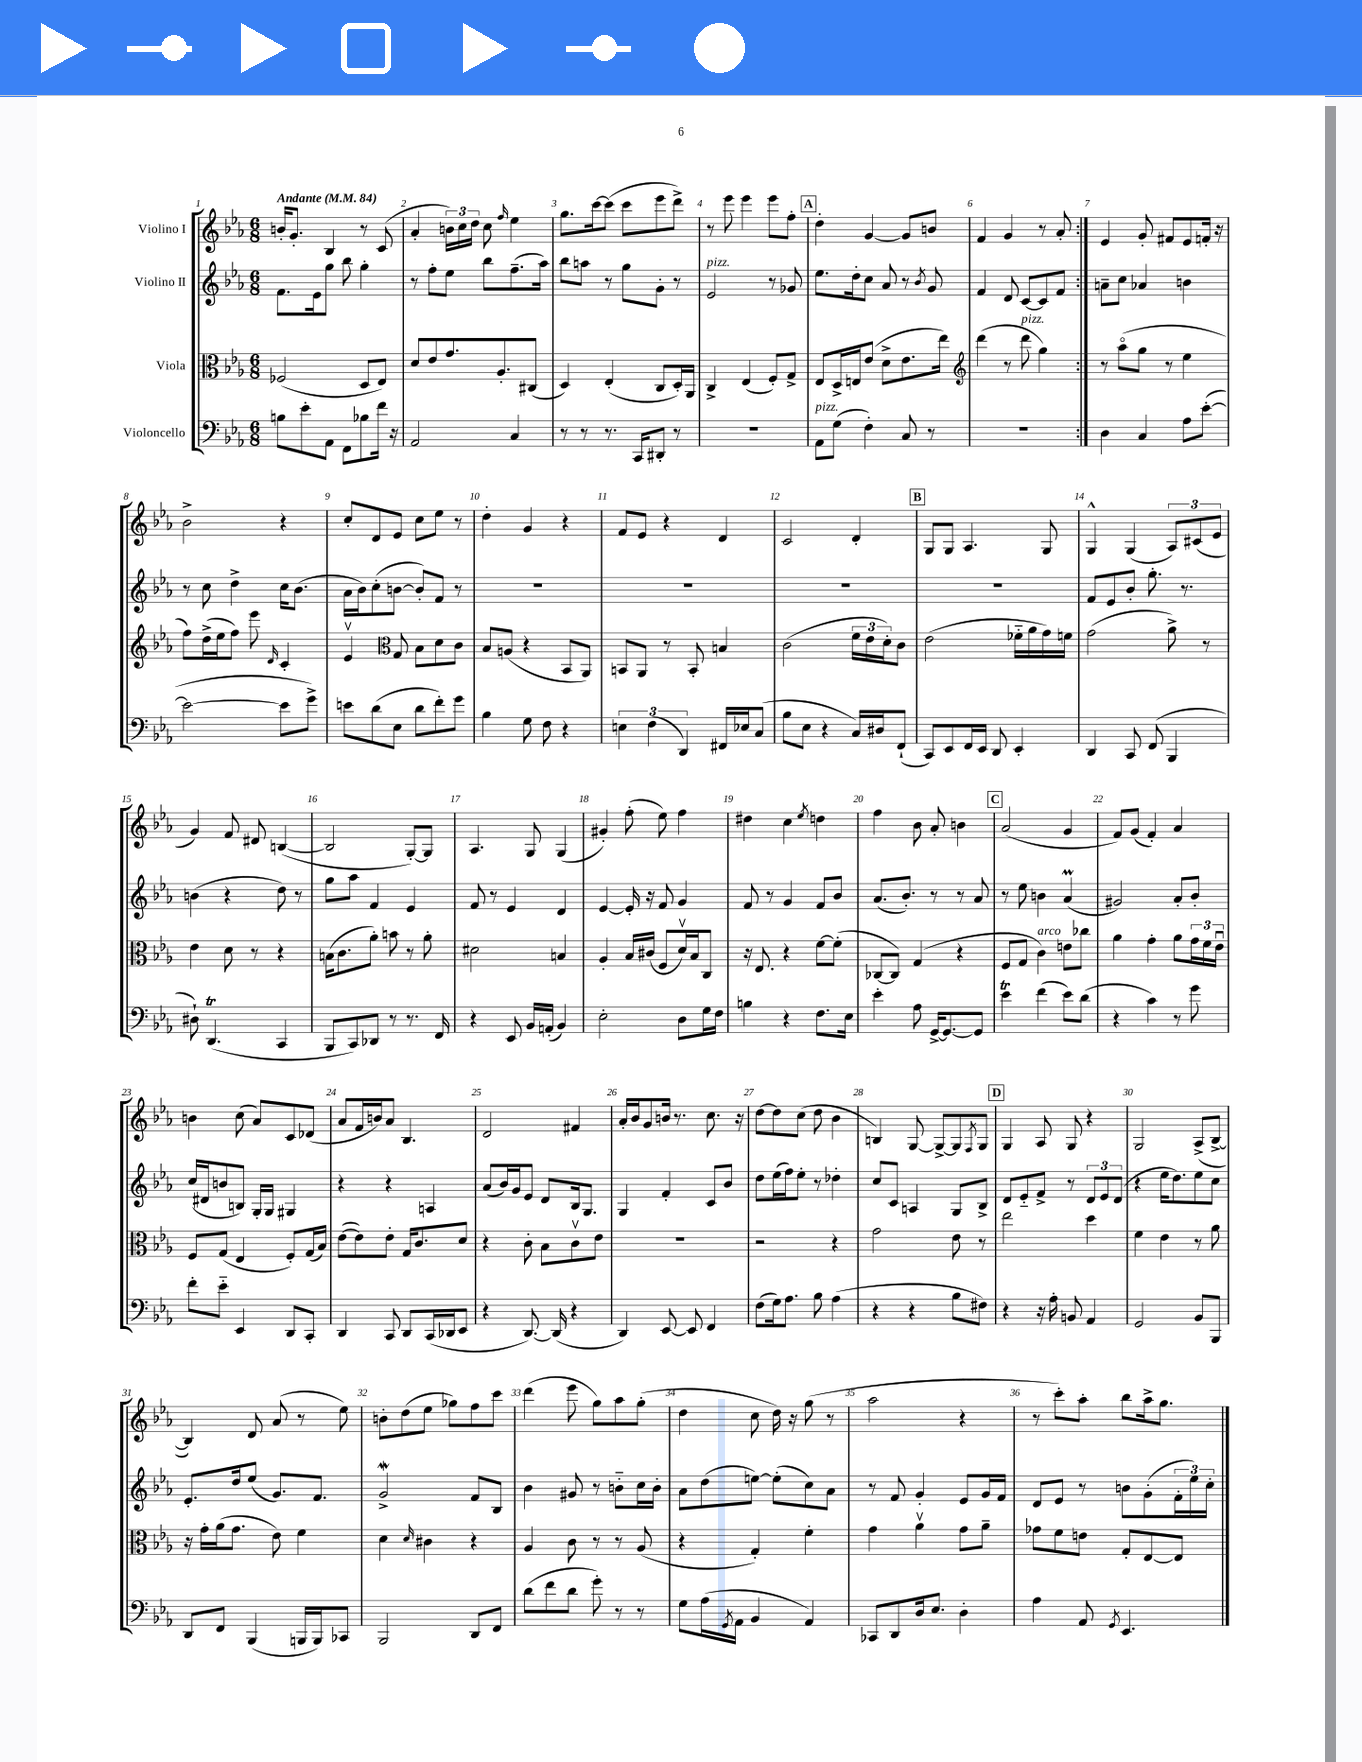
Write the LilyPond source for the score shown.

<<
\new StaffGroup <<
\new Staff = "s0" \with { instrumentName = "Violino I" } {
    \clef treble \key ees \major \numericTimeSignature \time 6/8 \tempo "Andante" 4 = 84
    \repeat volta 2 { b'16-. g'8.-. bes4 r8 c'8( |
    aes'4-. \tuplet 3/2 { b'16) c''16 d''16 } c''8 \grace { f''16 } ees''4 |
    g''8. c'''16~ c'''8( c'''8 ees'''8 d'''8->) |
    r8 ees'''8 ees'''4 ees'''8 f''8-. |
    \mark \markup { \box "A" } d''4-. g'4~ g'8 b'8 |
    f'4 g'4 r8 aes'8-. | }
    ees'4 g'8-. fis'8 ees'8 f'16-. r16 |
    bes'2-> r4 |
    c''8-. d'8 ees'8 c''8 ees''8 r8 |
    d''4-. g'4 r4 |
    f'8 ees'8 r4 d'4 |
    c'2 d'4-. |
    \mark \markup { \box "B" } g8 g8 aes4. g8 |
    g4-^ g4( \tuplet 3/2 { aes8) cis'8( ees'8 } |
    g'4) f'8 dis'8 b4~( |
    b2 g8~-.) g8 |
    aes4. g8 g4( |
    gis'4-.) f''8-.( ees''8) f''4 |
    dis''4 c''4 \acciaccatura { ees''8 } d''4 |
    f''4 bes'8 aes'8-. b'4 |
    \mark \markup { \box "C" } aes'2( g'4 |
    f'8) g'8( f'4-.) aes'4 |
    b'4 c''8( aes'8) c'8 des'8( |
    aes'8 f'16 b'16) aes'8 bes4. |
    d'2 fis'4 |
    aes'16-. bes'16 g'8 b'16 r8. c''8. r16 |
    d''8~ d''8 c''8( d''8 bes'4 |
    b4) g8~ g8~-> g8 \acciaccatura { f8 } g8 |
    \mark \markup { \box "D" } g4 aes8 g8 r4 |
    g2 aes8->( bes8~-> |
    bes4) d'8 aes'8( r8 ees''8) |
    b'8-. d''8( ees''8 ges''8) f''8 c'''8 |
    d'''4( ees'''8 g''8) aes''8 g''8-.( |
    d''4 c''8 d''16) r16 g''8( r8 |
    aes''2 r4 |
    r8 c'''8-.) aes''8-. bes''8 aes''16-> g''8. \bar "|." |
}
\new Staff = "s1" \with { instrumentName = "Violino II" } {
    \clef treble \key ees \major \numericTimeSignature \time 6/8
    \repeat volta 2 { f'8. ees'16 g''8 bes''8 g''4-. |
    r8 f''8-. ees''8 bes''8 f''8.--( aes''16) |
    bes''8 a''8 r8 g''8 g'8-. r8 |
    ees'2^\markup { \italic "pizz." } r8 ges'8 |
    \mark \markup { \box "A" } ees''8. d''16-. c''8 aes'8 r8 \acciaccatura { bes'8 } g'8 |
    f'4 d'8 c'8~ c'8 f'8 | }
    a'8-- c''8 aes'4 b'4 |
    r8 c''8 d''4-> c''16 bes'8.( |
    aes'16 bes'16) c''8-.( b'8~ b'8-.) f'8 r8 |
    R2. |
    R2. |
    R2. |
    \mark \markup { \box "B" } R2. |
    f'8 ees'8 bes'8-. g''8.-. r8. |
    b'4( r4 d''8) r8 |
    g''8 aes''8 f'4 ees'4 |
    f'8 r8 ees'4 d'4 |
    ees'4~ ees'16-. r16 f'8 g'4 |
    f'8 r8 g'4 f'8 bes'8 |
    aes'8.( bes'8.-.) r8 r8 aes'8 |
    \mark \markup { \box "C" } r8 ees''8 b'4 aes'4\prall( |
    gis'2) aes'8-. bes'8-. |
    c''16( dis'16 b'8 b8) g16-. g16 gis4 |
    r4 r4 a4 |
    aes'8( bes'16) g'16 ees'8 d'8 bes16 g8. |
    g4 f'4-. c'8 bes'8 |
    d''8 ees''16( f''16) ees''8-. r8 des''4-. |
    c''8 c'8 a4 g8 bes8-> |
    \mark \markup { \box "D" } d'8 ees'8-_ f'8-> r8 \tuplet 3/2 { d'8 ees'8 d'8( } |
    r4 ees''16 d''8.) ees''8 c''8 |
    ees'8.-. d''16 ees''8( g'8.) f'8. |
    g'2->\mordent f'8 bes8 |
    bes'4 gis'8 r8 b'8-_ c''16 b'16-. |
    aes'8 d''8( e''8~) e''8-.( c''8) aes'8 |
    r8 f'8 g'4-. ees'8 g'16 f'16 |
    d'8 ees'8 r8 b'8 g'8-.( \tuplet 3/2 { f'16-. ees''16) c''16-. } \bar "|." |
}
\new Staff = "s2" \with { instrumentName = "Viola" } {
    \clef alto \key ees \major \numericTimeSignature \time 6/8
    \repeat volta 2 { fes2( d8 ees8) |
    d'8 ees'8 g'8. aes8.-. cis8( |
    d4) ees4-.( c8 d16-.) aes,16 |
    c4-> ees4( f8-.) g8-> |
    \mark \markup { \box "A" } ees8 d16-> e16 ees'8( d'8-> ees'8. ees''16) |
    \clef treble d'''4( r8 d'''8^\markup { \italic "pizz." } g''4) | }
    r8 aes''8\flageolet( g''8 r8 ees''4 |
    f''8) d''16->( ees''16 f''8) ees'''8 \grace { d'16 } c'4-. |
    ees'4\upbow \clef alto g8 bes8 d'8 c'8 |
    bes8 a8( r4 bes,8 aes,8) |
    b,8 aes,8 r8 b,8-. b4 |
    c'2( \tuplet 3/2 { f'16 ees'16 d'16-.) } c'8 |
    \mark \markup { \box "B" } ees'2( fes'16-_ aes'16 g'16) f'16 |
    g'2( aes'8->) r8 |
    ees'4 d'8 r8 r4 |
    b16( c'8. aes'8-.) b'8 r8 aes'8-. |
    dis'2 b4 |
    aes4-. bes16 cis'16( f8 d'16\upbow) bes16 c8 |
    r16 ees8. r4 f'8~ f'8-.( |
    ces8~ ces8) g4( r4 |
    \mark \markup { \box "C" } f8 g8 c'4^\markup { \italic "arco" }) e'8 ces''8 |
    aes'4 g'4-. aes'8 \tuplet 3/2 { g'16 f'16 ees'16\downbow } |
    f8 g8( ees4 f8-.) g16( bes16) |
    ees'8~( ees'8) ees'8-. g16 c'8. d'8 |
    r4 c'8-. bes8 c'8\upbow ees'8 |
    R2. |
    r2 r4 |
    g'2 ees'8 r8 |
    \mark \markup { \box "D" } ees''2 d''4 |
    f'4 ees'4 r8 aes'8 |
    r16 g'16-. aes'16( g'8. ees'8) f'4 |
    d'4 \grace { d'16 } cis'4 r4 |
    aes4 c'8 r8 r8 aes8( |
    r4 g4-.) f'4-. |
    g'4 aes'4\upbow g'8 aes'8-- |
    ges'8 f'8 e'8 g8-. ees8~ ees8 \bar "|." |
}
\new Staff = "s3" \with { instrumentName = "Violoncello" } {
    \clef bass \key ees \major \numericTimeSignature \time 6/8
    \repeat volta 2 { b8 ees'8-. aes,8 f,8 bes8 f'16 r16 |
    aes,2 c4 |
    r8 r8 r8. c,16 dis,8-. r8 |
    R2. |
    \mark \markup { \box "A" } aes,8^\markup { \italic "pizz." } g8( f4-.) c8 r8 |
    R2. | }
    d4 c4 aes8 ees'8~-.( |
    ees'2~ ees'8 g'8->) |
    e'8 d'8( ees8 d'8 f'8-.) g'8 |
    bes4 g8 f8 r4 |
    \tuplet 3/2 { e4 f4( d,4) } fis,16 ees16 c8( |
    bes8 ees8 r4 c16) dis16 f,8-!( |
    \mark \markup { \box "B" } c,8) ees,8 f,16 ees,16 d,8 ees,4-. |
    d,4 c,8 f,8( bes,,4 |
    dis8-!) d,4.\trill( c,4 |
    bes,,8 c,8) des,8 r8 r8. f,16 |
    r4 ees,8 bes,16 a,16-.( bes,4) |
    ees2-. d8 g16 f16 |
    b4 r4 f8. ees16 |
    ees'4-. aes8 g,16~-> g,8.~ g,8 |
    \mark \markup { \box "C" } ees'4\trill f'4( ees'8) d'8( |
    r4 c'4) r8 g'8 |
    f'8-. ees'8-_ ees,4 d,8 c,8-. |
    d,4 c,8 d,8 c,16( des,16 ees,8 |
    r4 d,8.~) d,16( r4 |
    d,4) ees,8~ ees,8 f,4 |
    f8( g16) aes8. bes8 aes4( |
    r4 r4 bes8 fis8) |
    \mark \markup { \box "D" } r4 r16 aes16-. b,8 aes,4 |
    g,2 bes,8 bes,,8 |
    d,8 f,8 bes,,4( b,,16 b,,16) ces,8 |
    bes,,2 d,8 f,8 |
    d'8( f'8 d'8 g'8-.) r8 r8 |
    g8 aes16( \acciaccatura { g,8 } aes,16 bes,4 aes,4) |
    ces,8 d,8 d16 ees8. d4-. |
    aes4 aes,8 \acciaccatura { g,8 } ees,4. \bar "|." |
}
>>
>>
\layout { \context { \Score \override BarNumber.break-visibility = ##(#f #t #t) barNumberVisibility = #all-bar-numbers-visible } }
